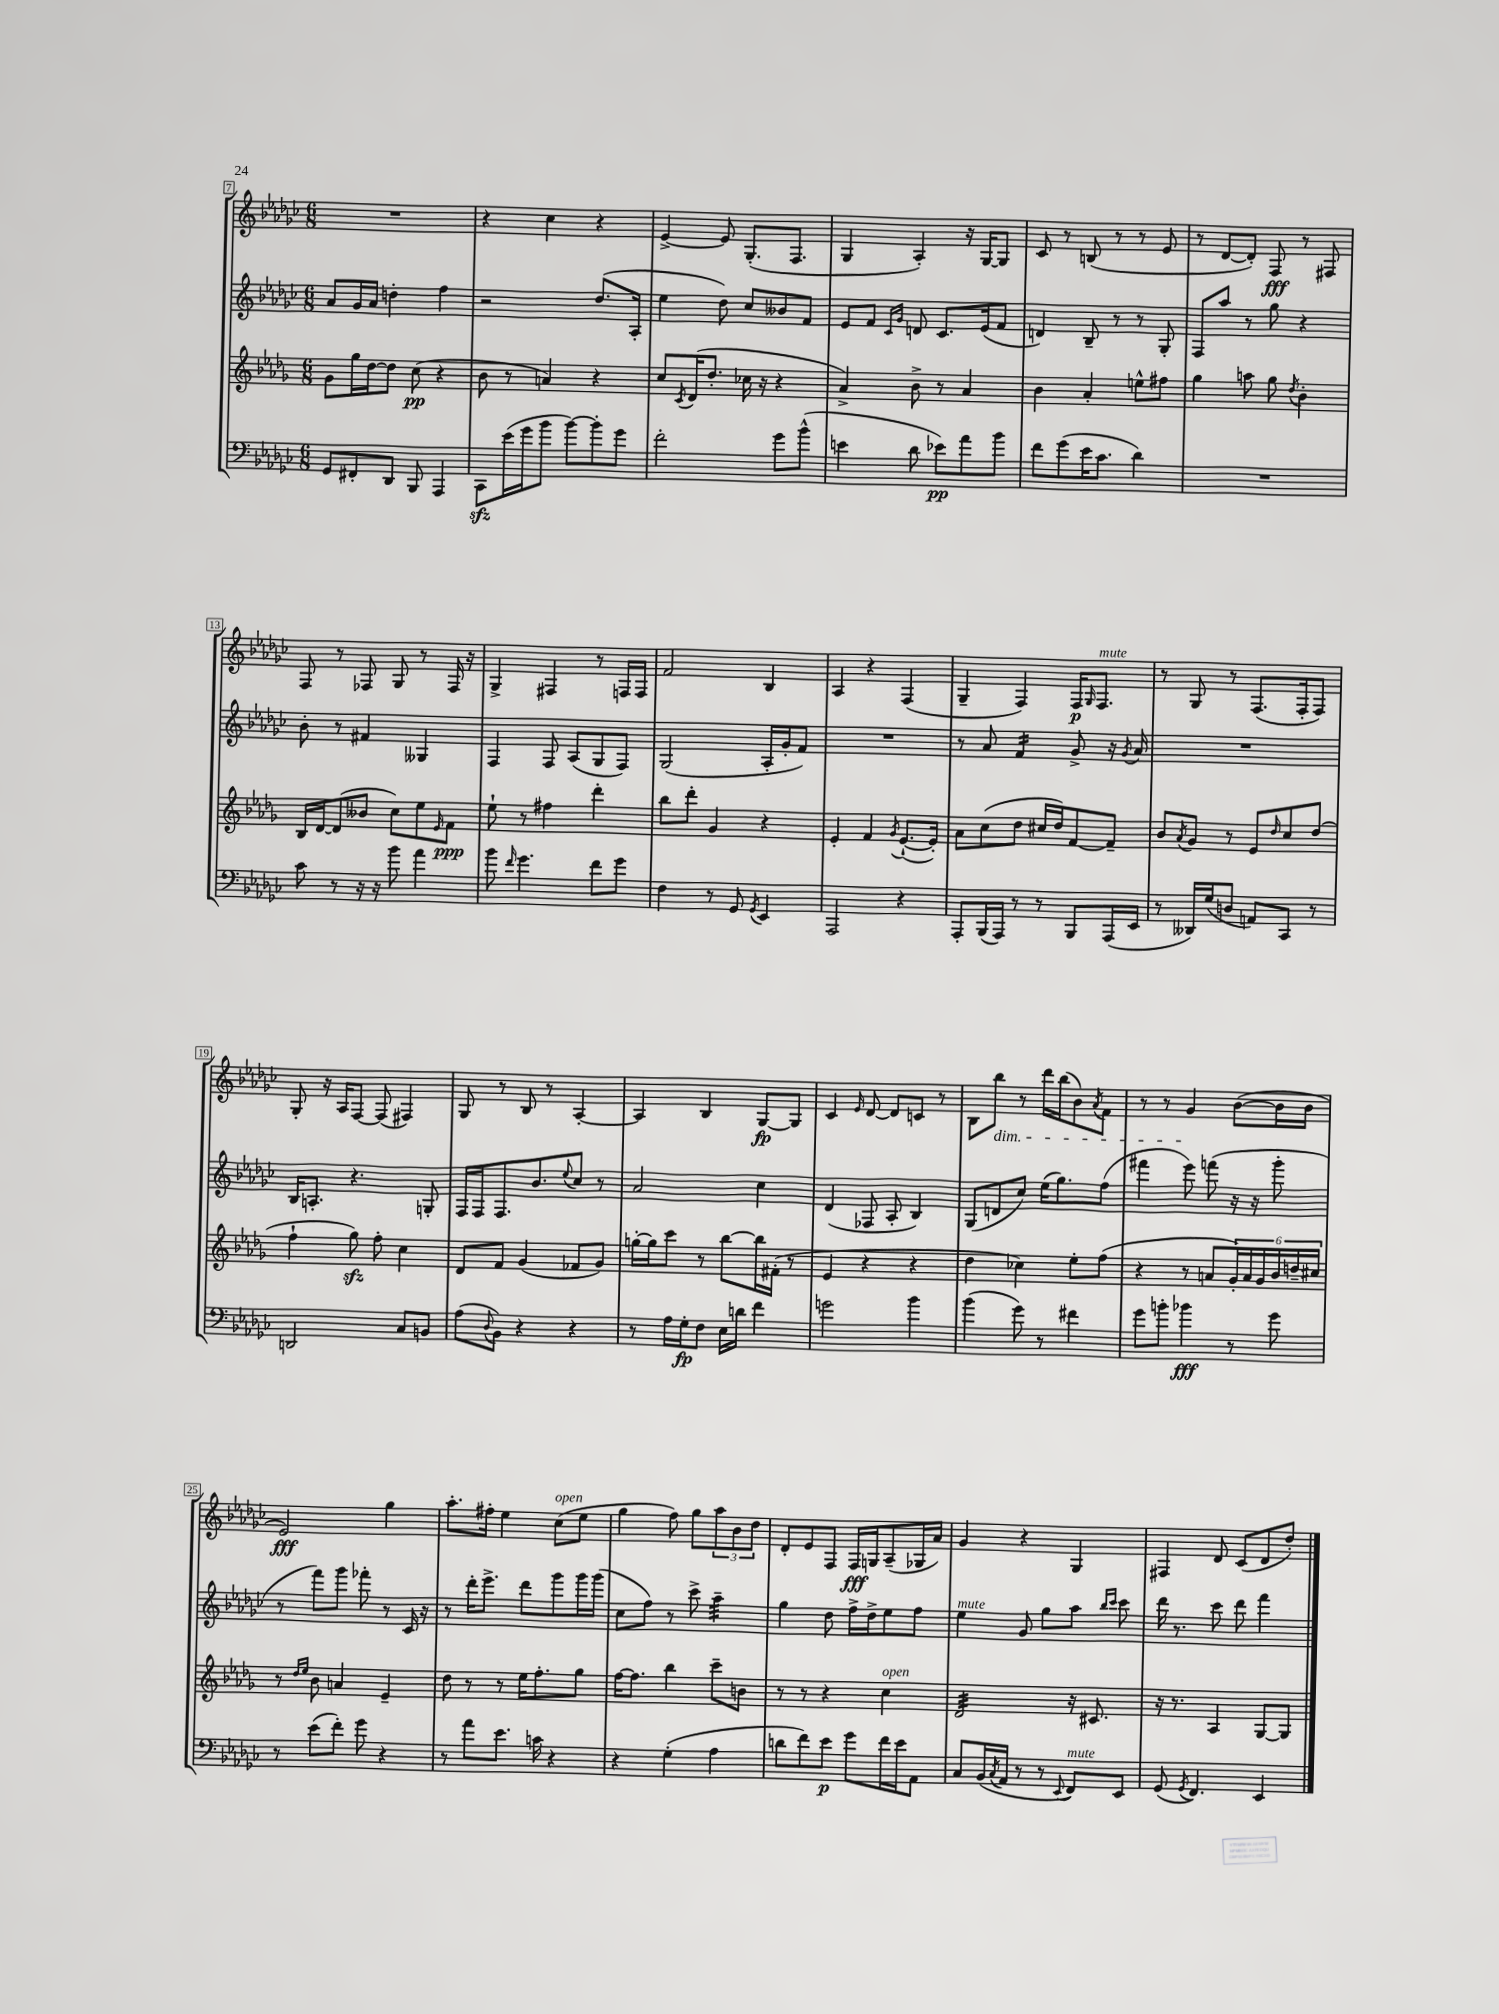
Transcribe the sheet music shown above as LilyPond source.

<<
\new StaffGroup <<
\new Staff = "s0" {
    \clef treble \key ges \major \numericTimeSignature \time 6/8
    R2. |
    r4 ces''4 r4 |
    ees'4~-> ees'8 ges8.-.( f8. |
    ges4 aes4-.) r16 ges16~ ges8 |
    ces'8 r8 b8( r8 r8 ees'8 |
    r8 des'8~ des'8-.) f8\fff r8 fis8 |
    f8 r8 fes8 ges8 r8 fes16 r16 |
    ges4-> fis4 r8 f16 f16 |
    f'2 bes4 |
    aes4 r4 f4( |
    ges4-- f4) f16\p \grace { ges16 } f8.^\markup { \italic "mute" } |
    r8 ges8 r8 f8.( f16-. f8) |
    ges8-. r16 aes16 f8~ f8( fis4) |
    ges8 r8 bes8 r8 aes4~-. |
    aes4 bes4 ges8~\fp ges8 |
    ces'4 \grace { ees'16 } des'8~ des'8 c'8 r8 |
    bes8 bes''8\dim r8 des'''16 bes''16( bes'8) \acciaccatura { aes'8 } f'8 |
    r8 r8 ges'4\! bes'8~( bes'16 bes'16 |
    ees'2\fff) ges''4 |
    aes''8.-. fis''16-. ees''4 ces''8^\markup { \italic "open" }( ees''8 |
    ges''4 f''8) ges''8 \tuplet 3/2 { aes''8 bes'8 des''8 } |
    des'8-. ees'8 f8 f16\fff g16 aes8--( ges16 aes'16) |
    ges'4 r4 ges4 |
    fis4 des'8 ces'8( des'8 des''8-.) \bar "|." |
}
\new Staff = "s1" {
    \clef treble \key ges \major \numericTimeSignature \time 6/8
    aes'8 ges'16 aes'16 d''4-. f''4 |
    r2 des''8.( aes16-. |
    ees''4 des''8) ces''8 beses'8 f'8 |
    ees'8 f'8 \grace { ces'16 ges'16 } d'8 ces'8. ees'16( f'8 |
    d'4) bes8-- r8 r8 ges8-. |
    f8 aes''8 r8 ges''8 r4 |
    bes'8-. r8 fis'4 geses4 |
    f4 f8 aes8( ges8 f8) |
    ges2( aes16-. ges'16-. f'8) |
    R2. |
    r8 aes'8 f'4:16 ges'8-> r16 \acciaccatura { ges'8 } aes'16 |
    R2. |
    bes16 a8.-. r4. g8-. |
    f16 f16 f8. bes'8. \appoggiatura { ees''8 } ces''8 r8 |
    aes'2 ces''4 |
    des'4( fes8 aes8-. bes4) |
    ges8( d'8 ces''8) ees''16( ges''8.) f''8( |
    fis'''4 ees'''8) f'''8( r16 r16 ges'''8-. |
    r8 f'''8) ges'''8 fes'''8-. r8 ces'16 r16 |
    r8 des'''16-. ees'''8.-> des'''8 ges'''8 ges'''16 ges'''16( |
    ces''8 f''8) r8 ces'''8-> aes''4:32-- |
    ges''4 des''8 f''16-> des''16-> ees''8 f''8 |
    ees''4^\markup { \italic "mute" } ges'8 ges''8 aes''8 \grace { bes''16 ces'''16 } ces'''8 |
    des'''16 r8. ces'''8 des'''8 f'''4 \bar "|." |
}
\new Staff = "s2" {
    \clef treble \key des \major \numericTimeSignature \time 6/8
    ges'8 ges''16 des''16~ des''8 c''8\pp( r4 |
    bes'8 r8 a'4) r4 |
    c''8 \acciaccatura { c'8 } des'16( des''8.-. ces''16 r16 r4 |
    aes'4->) bes'8-> r8 aes'4 |
    bes'4 aes'4-. e''8-^ fis''8 |
    ges''4 a''8 ges''8 \acciaccatura { des''8 } bes'4-. |
    bes16 des'16~ des'8( beses'8 c''8) ees''8 \grace { ees'16 } f'8\ppp |
    ees''8-! r8 fis''4 des'''4-. |
    bes''8 des'''8-. ges'4 r4 |
    ees'4-. f'4 \acciaccatura { ges'8 } ees'8.~-!( ees'16-.) |
    aes'8 c''8( des''8 cis''16 des''16) f'8~ f'8-- |
    bes'8 \acciaccatura { aes'8 } ges'8 r8 ees'8 \grace { des''16 } c''8 des''8( |
    f''4-! ges''8\sfz) f''8-. c''4 |
    des'8 f'8 ges'4( fes'8 ges'8) |
    g''16~-. g''16 c'''8 r8 bes''8~ bes''16 fis'16-.( r8 |
    ees'4 r4 r4 |
    des''4 ces''4) ees''8-. f''8( |
    r4 r8 a'8 \tuplet 6/4 { ges'16-.) a'16 ges'16 bes'16 d''16-- cis''16 } |
    r8 \grace { des''16 ees''16 } bes'8 a'4 ees'4-- |
    des''8 r8 r8 ees''16 f''8.-. ges''8 |
    f''16~ f''8. bes''4 c'''8-- b'8 |
    r8 r8 r4 c''4^\markup { \italic "open" } |
    des'2:32 r16 cis'8. |
    r16 r8. aes4 ges8~ ges8 \bar "|." |
}
\new Staff = "s3" {
    \clef bass \key ges \major \numericTimeSignature \time 6/8
    ges,8 fis,8-. des,8 bes,,8 aes,,4 |
    ces,8\sfz ees'16( ges'16 bes'8 bes'8~) bes'8-. ges'8 |
    f'2-. ges'8 bes'8-^( |
    e'4 des'8 ees'8\pp) aes'8 bes'8 |
    f'8 ges'8( ees'16 ces'8. des'4) |
    R2. |
    ces'8 r8 r16 r16 bes'8 aes'4 |
    bes'8 \grace { f'16 } ges'4. f'8 ges'8 |
    f4 r8 ges,8 \acciaccatura { ges,8 } ees,4 |
    aes,,2 r4 |
    aes,,8-. bes,,16( aes,,16) r8 r8 bes,,8 aes,,16( ees,16 |
    r8 deses,16) ges16( d8 a,8) ces,8 r8 |
    d,2 ces8 b,8 |
    aes8( \appoggiatura { des8 } bes,8) r4 r4 |
    r8 aes16 ges16-.\fp f8 ees16 d'16 f'4 |
    g'2 bes'4 |
    bes'4( ges'8) r8 fis'4 |
    ges'8 b'8-. bes'4\fff r8 ges'8 |
    r8 ees'8( f'8-.) ges'8 r4 |
    r8 aes'8 ees'8. c'16 r4 |
    r4 ges4-.( aes4 |
    d'8 f'8) ees'8\p ges'8 f'16 ees'16 aes,8 |
    ces8 bes,16( \acciaccatura { ces8 } aes,16 r8 r8 \appoggiatura { ees,8 } f,8^\markup { \italic "mute" }) ees,8 |
    ges,8( \acciaccatura { ges,8 } f,4.) ees,4 \bar "|." |
}
>>
>>
\layout { \context { \Score currentBarNumber = #7 \override BarNumber.stencil = #(make-stencil-boxer 0.1 0.3 ly:text-interface::print) } }
